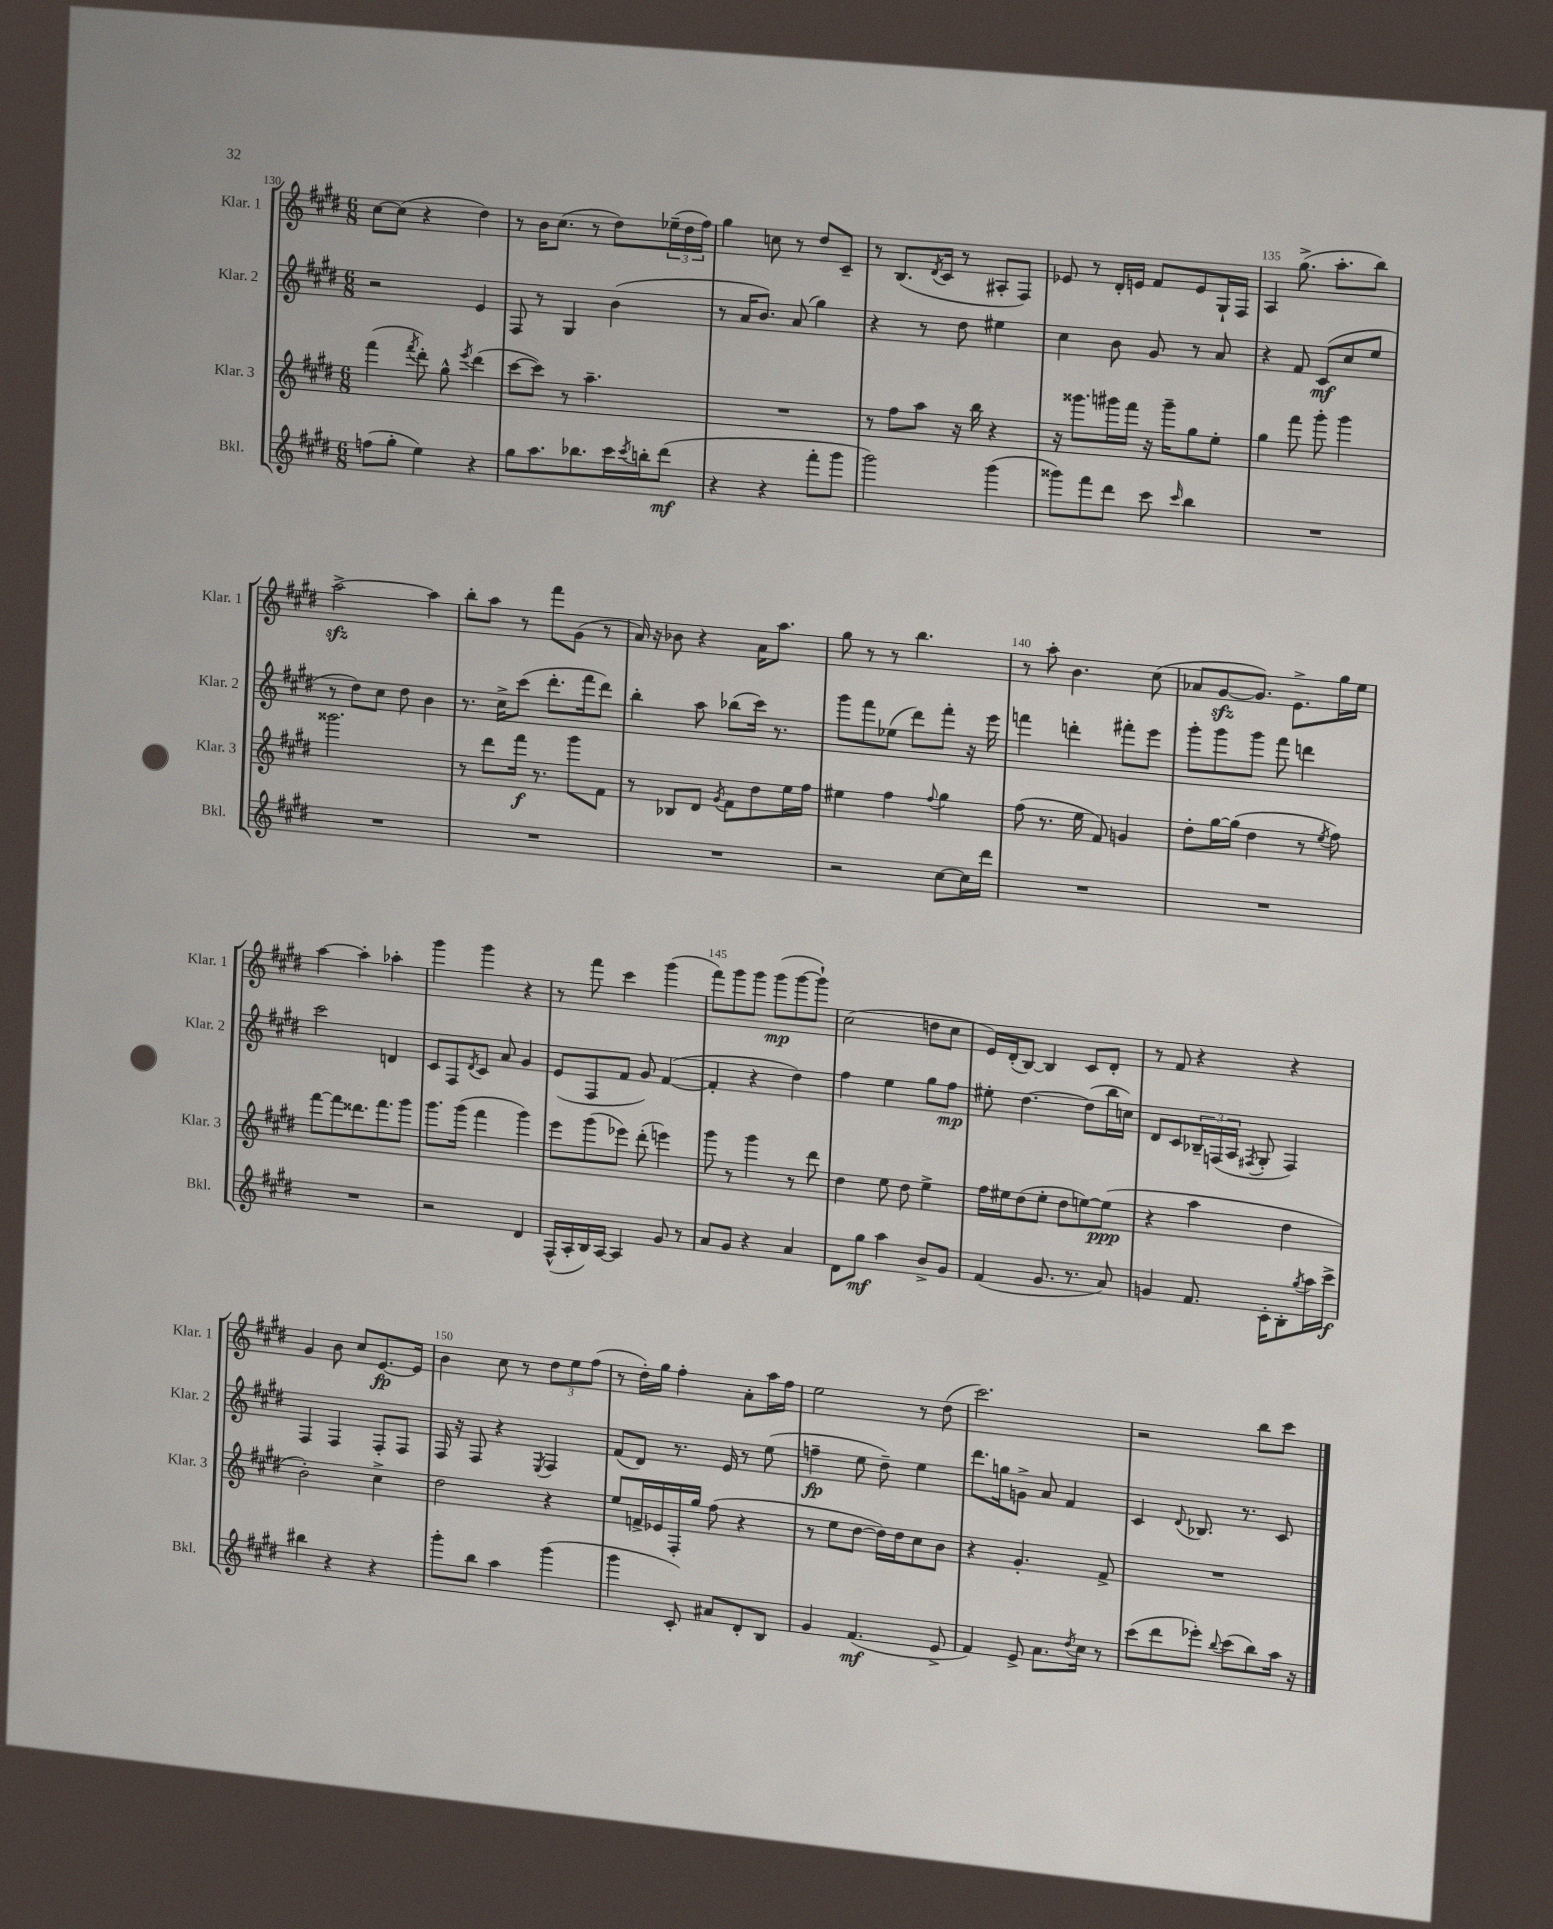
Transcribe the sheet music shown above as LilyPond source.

<<
\new StaffGroup <<
\new Staff = "s0" \with { instrumentName = "Klar. 1" shortInstrumentName = "Klar. 1" } {
    \clef treble \key e \major \numericTimeSignature \time 6/8
    cis''8~ cis''8( r4 dis''4) |
    r8 b'16 cis''8.( r8 dis''8) \tuplet 3/2 { ees''16--( dis''16 fis''16) } |
    gis''4 c''8 r8 dis''8 cis'8-- |
    r8 b8.( \acciaccatura { dis'8 } cis'16 r8 ais8-. fis8) |
    ees'8 r8 dis'16-. e'16 fis'8 e'8 gis16-! fis16 |
    a4 gis''8.->( a''8.-. b''8) |
    a''2~->\sfz a''4 |
    b''8-. a''8 r8 fis'''8 gis'8( r8 |
    a'16) r16 bes'8 r4 a'16 a''8. |
    gis''8 r8 r8 b''4. |
    r8 a''8-. b'4. cis''8( |
    aes'8 gis'8~\sfz gis'8.) e'8.-> gis''16 e''16 |
    a''4~ a''4-. aes''4-. |
    gis'''4 gis'''4 r4 |
    r8 fis'''8 cis'''4 gis'''4( |
    fis'''8) gis'''8 gis'''8 gis'''8\mp( gis'''8~ gis'''8-!) |
    cis''2( d''8 cis''8 |
    e'16) dis'16-.( b8~) b4 cis'8 dis'8-. |
    r8 fis'8 r4 r4 |
    gis'4 b'8 cis''8 e'8.~\fp e'16 |
    b'4 cis''8 r8 \tuplet 3/2 { dis''8 e''8 fis''8( } |
    r8 dis''16-.) gis''16 fis''4-. a'8-. a''16 fis''16 |
    e''2 r8 dis''8( |
    cis'''2.) |
    r2 b''8 cis'''8 \bar "|." |
}
\new Staff = "s1" \with { instrumentName = "Klar. 2" shortInstrumentName = "Klar. 2" } {
    \clef treble \key e \major \numericTimeSignature \time 6/8
    r2 e'4 |
    fis8 r8 gis4 b'4( |
    r8 a'16 b'8.) a'8( gis''4) |
    r4 r8 dis''8 eis''4 |
    cis''4 b'8 gis'8 r8 a'8 |
    r4 fis'8 cis'8\mf( cis''8 e''8 |
    r8 dis''8) cis''8 dis''8 b'4 |
    r8. cis''16-> cis'''8( dis'''8.-. fis'''16 dis'''8) |
    b''4-. a''8 bes''8( cis'''16) r8. |
    gis'''8 fis'''8 ees''8( dis'''8) fis'''8-. r16 e'''16 |
    f'''4 d'''4-. fis'''8-. e'''8 |
    gis'''8-. gis'''8 gis'''8 fis'''8 d'''4 |
    cis'''2 d'4 |
    cis'8 fis8 \acciaccatura { dis'8 } cis'8 a'8 gis'4 |
    e'8( fis8 fis'8 gis'8) fis'4~( |
    fis'4-. r4 dis''4) |
    fis''4 e''4 gis''8 fis''8\mp |
    eis''8-. dis''4.~ dis''8( b''16 c''16) |
    dis'8 cis'8 \tuplet 3/2 { bes16-- f16( a16 } \acciaccatura { fis8 } gis8-. fis4) |
    fis4 fis4 fis8-. fis8 |
    fis16 r16 fis8 r4 \acciaccatura { e8 } fis4 |
    fis'8( dis'8) r8. e'16 r8 e''8( |
    f''4--\fp e''8 dis''8--) e''4 |
    dis'''8. g''16 g'8-> a'8 fis'4 |
    cis'4 \appoggiatura { dis'8 } bes8. r8. cis'8 \bar "|." |
}
\new Staff = "s2" \with { instrumentName = "Klar. 3" shortInstrumentName = "Klar. 3" } {
    \clef treble \key e \major \numericTimeSignature \time 6/8
    fis'''4( \acciaccatura { fis'''8 } dis'''8-.) gis''8-^ \acciaccatura { e'''8 } dis'''4( |
    cis'''8~ cis'''8) r8 a''4.-- |
    R2. |
    r8 fis''8 a''8 r16 b''16 r4 |
    r16 gisis'''8. gis'''16 fis'''16 r16 gis'''16-- gis''8 e''8-. |
    gis''4 fis'''8 gis'''8-. gis'''4 |
    gisis'''2. |
    r8 dis'''8 fis'''16\f r8. gis'''8 fis'8 |
    r8 bes8 dis'8 \acciaccatura { gis'8 } fis'8 dis''8 e''16 fis''16 |
    eis''4 fis''4 \appoggiatura { fis''8 } gis''4 |
    fis''8( r8. e''16 fis'8) g'4 |
    dis''8-. gis''16~ gis''16( dis''4 r8 \acciaccatura { e''8 } fis''8) |
    fis'''8~ fis'''8 disis'''8. fis'''8. gis'''8 |
    gis'''8. gis'''16( fis'''4 gis'''4) |
    e'''8 gis'''8( ees'''8) dis'''8-.( e'''4) |
    gis'''8 r8 gis'''4 r8 dis'''8 |
    dis''4 e''8 dis''8 e''4-> |
    fis''16 eis''16 dis''8( eis''8-. dis''8 e''8~) e''8\ppp( |
    r4 a''4 dis''4 |
    b'2-.) cis''4-> |
    dis''2 r4 |
    e''8 f'16-> ees'16 fis16-. gis''16 fis''8( r4 |
    r8 e''8 dis''8~ dis''16) dis''16 cis''8 b'8 |
    r4 gis'4.-. fis'8-> |
    R2. \bar "|." |
}
\new Staff = "s3" \with { instrumentName = "Bkl." shortInstrumentName = "Bkl." } {
    \clef treble \key e \major \numericTimeSignature \time 6/8
    f''8( gis''8-. e''4) r4 |
    gis''8 a''8. bes''8. cis'''16 \acciaccatura { cis'''8 } b''16-. dis'''8\mf( |
    r4 r4 fis'''8-. gis'''8 |
    gis'''2) gis'''4( |
    gisis'''8) fis'''8 dis'''8 cis'''8 \grace { cis'''16 } b''4 |
    R2. |
    R2. |
    R2. |
    R2. |
    r2 cis''8~ cis''16 dis'''16 |
    R2. |
    R2. |
    R2. |
    r2 dis'4 |
    fis16-^( a16-. b16) a16~ a4 gis'8 r8 |
    a'8 gis'8 r4 a'4 |
    dis'8 gis''8\mf a''4 b'8-> gis'8 |
    fis'4( gis'8. r8. a'8) |
    g'4 fis'8. cis'16-. b8-. \acciaccatura { gis''8 } a''16 cis'''16->\f |
    bis''4 r4 r4 |
    gis'''8-. b''8 a''4 gis'''4( |
    gis'''4 cis'8-.) ais'8 dis'8-. b8 |
    gis'4 fis'4.\mf( e'8-> |
    fis'4) e'8-> a'8. \acciaccatura { dis''8 } cis''16 r8 |
    cis'''8( dis'''8 ees'''8-.) \appoggiatura { b''8 } cis'''8( b''8) a''16 r16 \bar "|." |
}
>>
>>
\layout { \context { \Score currentBarNumber = #130 \override BarNumber.break-visibility = ##(#f #t #t) barNumberVisibility = #(every-nth-bar-number-visible 5) } }
